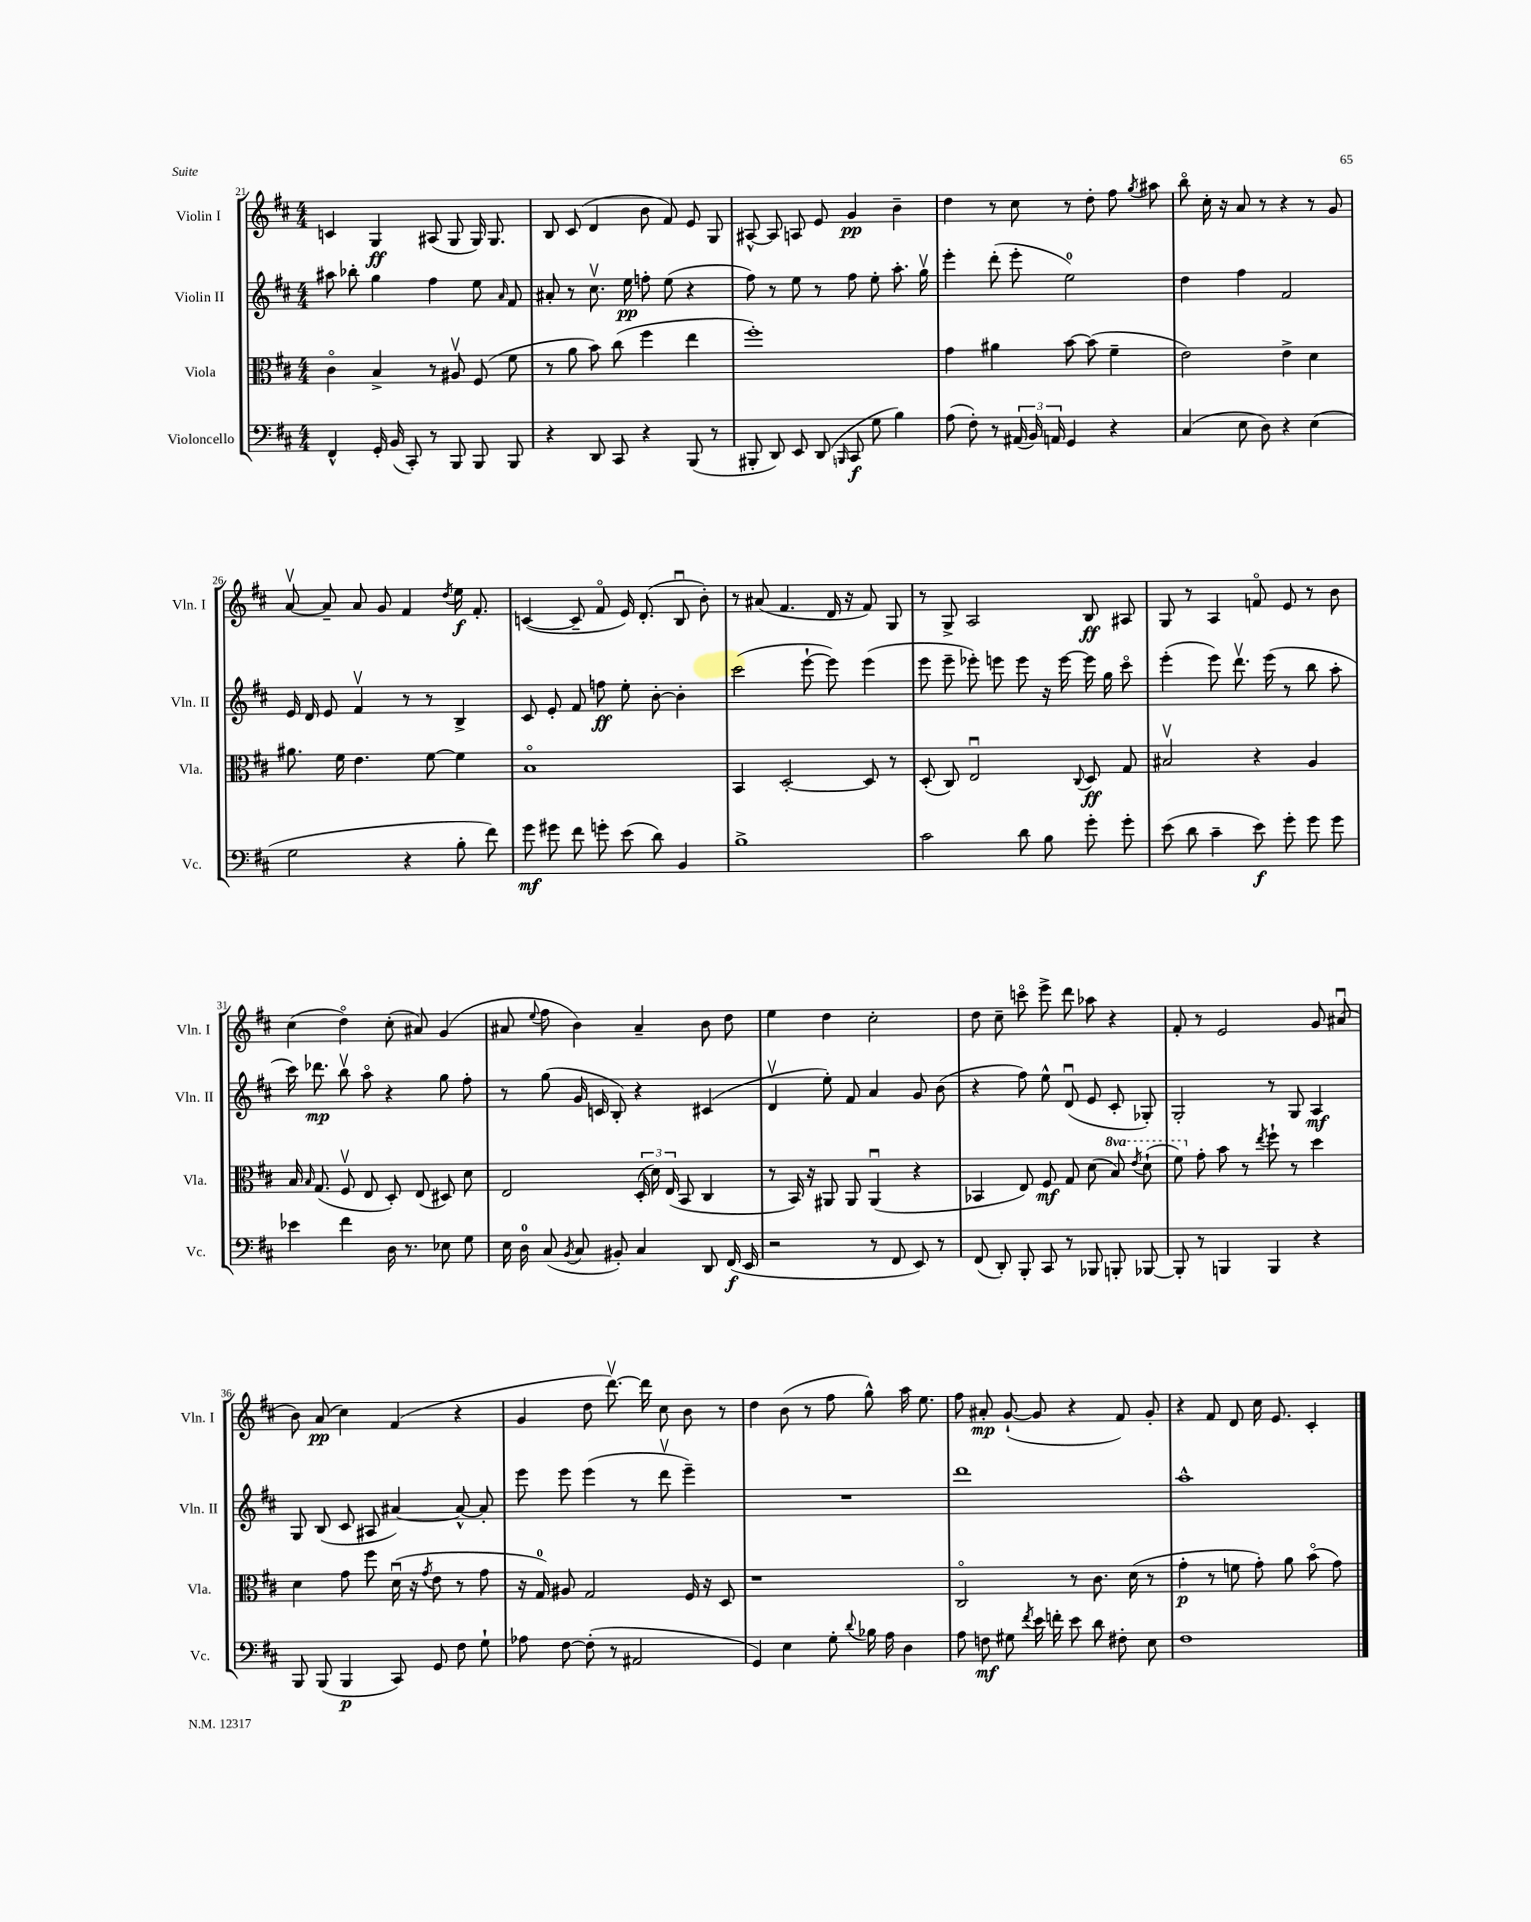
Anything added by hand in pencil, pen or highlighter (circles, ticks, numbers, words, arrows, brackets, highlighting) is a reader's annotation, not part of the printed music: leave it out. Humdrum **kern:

**kern	**dynam	**kern	**dynam	**kern	**dynam	**kern	**dynam
*part4	*part4	*part3	*part3	*part2	*part2	*part1	*part1
*staff4	*staff4	*staff3	*staff3	*staff2	*staff2	*staff1	*staff1
*I"Violoncello	*	*I"Viola	*	*I"Violin II	*	*I"Violin I	*
*I'Vc.	*	*I'Vla.	*	*I'Vln. II	*	*I'Vln. I	*
*clefF4	*	*clefC3	*	*clefG2	*	*clefG2	*
*k[f#c#]	*	*k[f#c#]	*	*k[f#c#]	*	*k[f#c#]	*
*M4/4	*	*M4/4	*	*M4/4	*	*M4/4	*
=21	=21	=21	=21	=21	=21	=21	=21
4FF#^^/	.	4c#\	.	8aa#X\	.	4cn/	.
.	.	.	.	8bb-X'\	.	.	.
16GG'/	.	4B^/	.	4gg\	.	4G/	ff
(16BB/	.	.	.	.	.	.	.
8CC#'/)	.	.	.	.	.	.	.
8r	.	8r	.	4ff#\	.	(8A#X/	.
8BBB/	.	8A#Xv/	.	.	.	8G/	.
8BBB/	.	(8F#/	.	8ee\	.	16G/)	.
.	.	.	.	.	.	8.G/	.
.	.	.	.	16qqa/	.	.	.
8BBB/	.	8f#\	.	8f#/	.	.	.
=22	=22	=22	=22	=22	=22	=22	=22
4r	.	8r	.	8a#X'/	.	8B/	.
.	.	8a\	.	8r	.	(8c#/	.
8DD/	.	8b\)	.	8.cc#v\	.	4d/	.
8CC#/	.	(8cc#\	.	.	.	.	.
.	.	.	.	16ee\	pp	.	.
4r	.	4ff#\	.	8ffn'\	.	8b\	.
.	.	.	.	(8ee\	.	8f#/)	.
(8BBB/	.	4ee\	.	4r	.	8e/	.
8r	.	.	.	.	.	8G/	.
=23	=23	=23	=23	=23	=23	=23	=23
8BBB#X'/	.	1ff#')	.	8ff#\)	.	[8A#X^^/	.
8DD/)	.	.	.	8r	.	8A#/]	.
8EE/	.	.	.	8ee\	.	8An/	.
(8DD/	.	.	.	8r	.	8e/	.
16qqBBBn/	.	.	.	.	.	.	.
8CC#/	f	.	.	8ff#\	.	4g/	pp
8G\	.	.	.	8ee'\	.	.	.
4B\)	.	.	.	8.aa'\	.	4b~\	.
.	.	.	.	16ggv\	.	.	.
=24	=24	=24	=24	=24	=24	=24	=24
(8A\	.	4g\	.	4eee'\	.	4dd\	.
8F#'\)	.	.	.	.	.	.	.
8r	.	4a#X\	.	(8ddd'\	.	8r	.
(24AA#X/	.	.	.	8eee'\	.	8cc#\	.
24BB/)	.	.	.	.	.	.	.
24AAn/	.	.	.	.	.	.	.
4GG/	.	[8b\	.	2ee\)	.	8r	.
.	.	(8b\]	.	.	.	8dd'\	.
4r	.	4f#~\	.	.	.	8ff#\	.
.	.	.	.	.	.	8qgg/	.
.	.	.	.	.	.	8aa#X\	.
=25	=25	=25	=25	=25	=25	=25	=25
(4C#/	.	2e\)	.	4dd\	.	8bb\	.
.	.	.	.	.	.	16cc#'\	.
.	.	.	.	.	.	16r	.
8E\	.	.	.	4ff#\	.	8a/	.
8D\)	.	.	.	.	.	8r	.
4r	.	4e^\	.	2f#/	.	4r	.
(4E\	.	4d\	.	.	.	8r	.
.	.	.	.	.	.	8g/	.
!!LO:LB:g=z
=26	=26	=26	=26	=26	=26	=26	=26
2G\	.	8.a#X\	.	16e/	.	[8av/	.
.	.	.	.	16d/	.	.	.
.	.	.	.	8e/	.	8a~/]	.
.	.	16f#\	.	.	.	.	.
.	.	4.e\	.	4f#v/	.	8a/	.
.	.	.	.	.	.	8g/	.
4r	.	.	.	8r	.	4f#/	.
.	.	[8f#\	.	8r	.	.	.
.	.	.	.	.	.	8qdd/	.
8B'\	.	4f#\]	.	4B^/	.	16ee\	f
.	.	.	.	.	.	8.f#'/	.
8f#\)	.	.	.	.	.	.	.
=27	=27	=27	=27	=27	=27	=27	=27
8g\	mf	1B	.	8c#/	.	([4cn/	.
8g#X\	.	.	.	8e'/	.	.	.
8f#\	.	.	.	8f#/	.	8c~/]	.
8gn'\	.	.	.	8ffn\	ff	8f#/	.
(8e\	.	.	.	8ee'\	.	16e/)	.
.	.	.	.	.	.	(8.d'/	.
8d\)	.	.	.	[8b'\	.	.	.
4BB/	.	.	.	4b'\]	.	8Bu/	.
.	.	.	.	.	.	8b'\)	.
=28	=28	=28	=28	=28	=28	=28	=28
1B^	.	4BB/	.	(2ccc#\	.	8r	.
.	.	.	.	.	.	(8a#X/	.
.	.	[2D'/	.	.	.	4.f#/	.
.	.	.	.	[8eee`\	.	.	.
.	.	.	.	8eee\])	.	16d/	.
.	.	.	.	.	.	16r	.
.	.	8D/]	.	(4eee\	.	8f#/)	.
.	.	8r	.	.	.	8G/	.
=29	=29	=29	=29	=29	=29	=29	=29
2c#\	.	(8D'/	.	8eee\	.	8r	.
.	.	8C#/)	.	8eee~\	.	8G^/	.
.	.	2Eu/	.	8eee-X'\)	.	2A/	.
.	.	.	.	8eeen\	.	.	.
8d\	.	.	.	8eee\	.	.	.
8B\	.	.	.	16r	.	.	.
.	.	.	.	[16eee\	.	.	.
.	.	8qqC#/	.	.	.	.	.
8g'\	.	8D/	ff	16eee\]	.	8B/	ff
.	.	.	.	16gg\	.	.	.
8g'\	.	8G/	.	8ccc#\	.	8A#X/	.
=30	=30	=30	=30	=30	=30	=30	=30
(8e\	.	2B#Xv/	.	(4eee'\	.	8G/	.
8d\	.	.	.	.	.	8r	.
4c#~\	.	.	.	8eee\)	.	4A/	.
.	.	.	.	8.dddv\	.	.	.
8e\)	f	4r	.	.	.	8fn/	.
.	.	.	.	(16eee\	.	.	.
8g'\	.	.	.	8r	.	8e/	.
8g\	.	4A/	.	8bb\	.	8r	.
8g\	.	.	.	8aa'\	.	8b\	.
!!LO:LB:g=z
=31	=31	=31	=31	=31	=31	=31	=31
4e-X\	.	16B/	.	16ccc#\)	.	(4cc#\	.
.	.	16qqB/	.	.	.	.	.
.	.	(8.G/	.	8.ddd-X\	mp	.	.
4f#\	.	8F#v/	.	8bbv\	.	4dd\)	.
.	.	8E/	.	8aa\	.	.	.
16D\	.	8D'/)	.	4r	.	(8cc#'\	.
8.r	.	.	.	.	.	.	.
.	.	(8E/	.	.	.	8a#X/)	.
8E-X\	.	8D#X/)	.	8gg\	.	(4g/	.
8G\	.	8d\	.	8ff#'\	.	.	.
=32	=32	=32	=32	=32	=32	=32	=32
16E\	.	2E/	.	8r	.	8a#X/	.
16D\	.	.	.	.	.	.	.
.	.	.	.	.	.	8qqee/	.
(8C#/	.	.	.	(8gg\	.	8ff#\	.
8qBB/	.	.	.	.	.	.	.
8C#/	.	.	.	16g/	.	4b\)	.
.	.	.	.	16cn/	.	.	.
8BB#X'/)	.	.	.	8B'/)	.	.	.
4C#/	.	(24D'/	.	4r	.	4a#~/	.
.	.	24d\)	.	.	.	.	.
.	.	(24E/	.	.	.	.	.
.	.	8BB/	.	.	.	.	.
8DD/	.	4C#/	.	(4c#X/	.	8b\	.
(16FF#/	f	.	.	.	.	8dd\	.
16EE/	.	.	.	.	.	.	.
=33	=33	=33	=33	=33	=33	=33	=33
2r	.	8r	.	4dv/	.	4ee\	.
.	.	16BB/)	.	.	.	.	.
.	.	16r	.	.	.	.	.
.	.	8AA#X/	.	8ee'\)	.	4dd\	.
.	.	8AA#/	.	8f#/	.	.	.
8r	.	(4AA#u/	.	4a/	.	2cc#'\	.
8FF#/	.	.	.	.	.	.	.
8EE/)	.	4r	.	8g/	.	.	.
8r	.	.	.	(8b\	.	.	.
=34	=34	=34	=34	=34	=34	=34	=34
(8FF#/	.	4BB-X/	.	4r	.	8dd\	.
8DD'/)	.	.	.	.	.	8cc#~\	.
8BBB'/	.	8E/)	.	8ff#\)	.	8cccn\	.
8CC#/	.	8F#/	mf	8ee^^\	.	8eee^\	.
8r	.	8G/	.	(8du/	.	8ddd\	.
8BBB-X/	.	(8d\	.	8e/	.	8aa-X\	.
*	*	*8va	*	*	*	*	*
8BBBn'/	.	8b/)	.	8c#'/	.	4r	.
.	.	8qee/	.	.	.	.	.
[8BBB-X/	.	(8dd`\	.	8G-X'/)	.	.	.
=35	=35	=35	=35	=35	=35	=35	=35
8BBB-'/]	.	8ff#\)	.	2G'/	.	8f#'/	.
*	*	*X8va	*	*	*	*	*
8r	.	8g'\	.	.	.	8r	.
4BBBn/	.	8b\	.	.	.	2e/	.
.	.	8r	.	.	.	.	.
.	.	8qee/	.	.	.	.	.
4BBB/	.	8ff#`\	.	8r	.	.	.
.	.	8r	.	8G/	.	.	.
4r	.	4dd\	.	4A/	mf	8g/	.
.	.	.	.	.	.	(8a#Xu/	.
!!LO:LB:g=z
=36	=36	=36	=36	=36	=36	=36	=36
8BBB/	.	4d\	.	8G/	.	8b\)	.
(8BBB/	.	.	.	(8B/	.	(8a/	pp
4BBB/	p	8g\	.	8c#/	.	4cc#\)	.
.	.	8ff#\	.	8A#X/	.	.	.
8CC#/)	.	(16du\	.	[4a#X/)	.	(4f#/	.
.	.	16r	.	.	.	.	.
.	.	8qg/	.	.	.	.	.
8GG/	.	8e\	.	.	.	.	.
8F#\	.	8r	.	8a#^^/_	.	4r	.
8G`\	.	8g\	.	8a#'/]	.	.	.
=37	=37	=37	=37	=37	=37	=37	=37
8A-X\	.	16r	.	8eee\	.	4g/	.
.	.	16G/)	.	.	.	.	.
[8F#\	.	8A#X/	.	8eee\	.	.	.
(8F#'\]	.	2G/	.	(4eee\	.	8dd\	.
8r	.	.	.	.	.	[8.dddv\)	.
2AA#X/	.	.	.	8r	.	.	.
.	.	.	.	.	.	16ddd\]	.
.	.	.	.	8dddv\	.	8cc#\	.
.	.	16F#/	.	4eee~\)	.	8b\	.
.	.	16r	.	.	.	.	.
.	.	8D/	.	.	.	8r	.
=38	=38	=38	=38	=38	=38	=38	=38
4GG/)	.	1r	.	1r	.	4dd\	.
4E\	.	.	.	.	.	(8b\	.
.	.	.	.	.	.	8r	.
8G'\	.	.	.	.	.	8ff#\	.
8qqd/	.	.	.	.	.	.	.
16B-X\	.	.	.	.	.	8gg^^\)	.
16A\	.	.	.	.	.	.	.
4D\	.	.	.	.	.	16aa\	.
.	.	.	.	.	.	8.ee\	.
=39	=39	=39	=39	=39	=39	=39	=39
8A\	.	2C#/	.	1ddd	.	8ff#\	.
8Fn\	mf	.	.	.	.	8a#X'/	mp
8G#X\	.	.	.	.	.	([8g`/	.
8qf#/	.	.	.	.	.	.	.
16e\	.	.	.	.	.	8g/]	.
16fn'\	.	.	.	.	.	.	.
8e\	.	8r	.	.	.	4r	.
8d\	.	8.c#\	.	.	.	.	.
8F#X'\	.	.	.	.	.	8f#/)	.
.	.	(16d\	.	.	.	.	.
8E\	.	8r	.	.	.	8g'/	.
=40	=40	=40	=40	=40	=40	=40	=40
1F#	.	4g'\	p	1aa^^	.	4r	.
.	.	8r	.	.	.	8f#/	.
.	.	8fn\	.	.	.	8d/	.
.	.	8g'\)	.	.	.	16cc#\	.
.	.	.	.	.	.	8.e/	.
.	.	8a\	.	.	.	.	.
.	.	(8b\	.	.	.	4c#'/	.
.	.	8g\)	.	.	.	.	.
==	==	==	==	==	==	==	==
*-	*-	*-	*-	*-	*-	*-	*-
